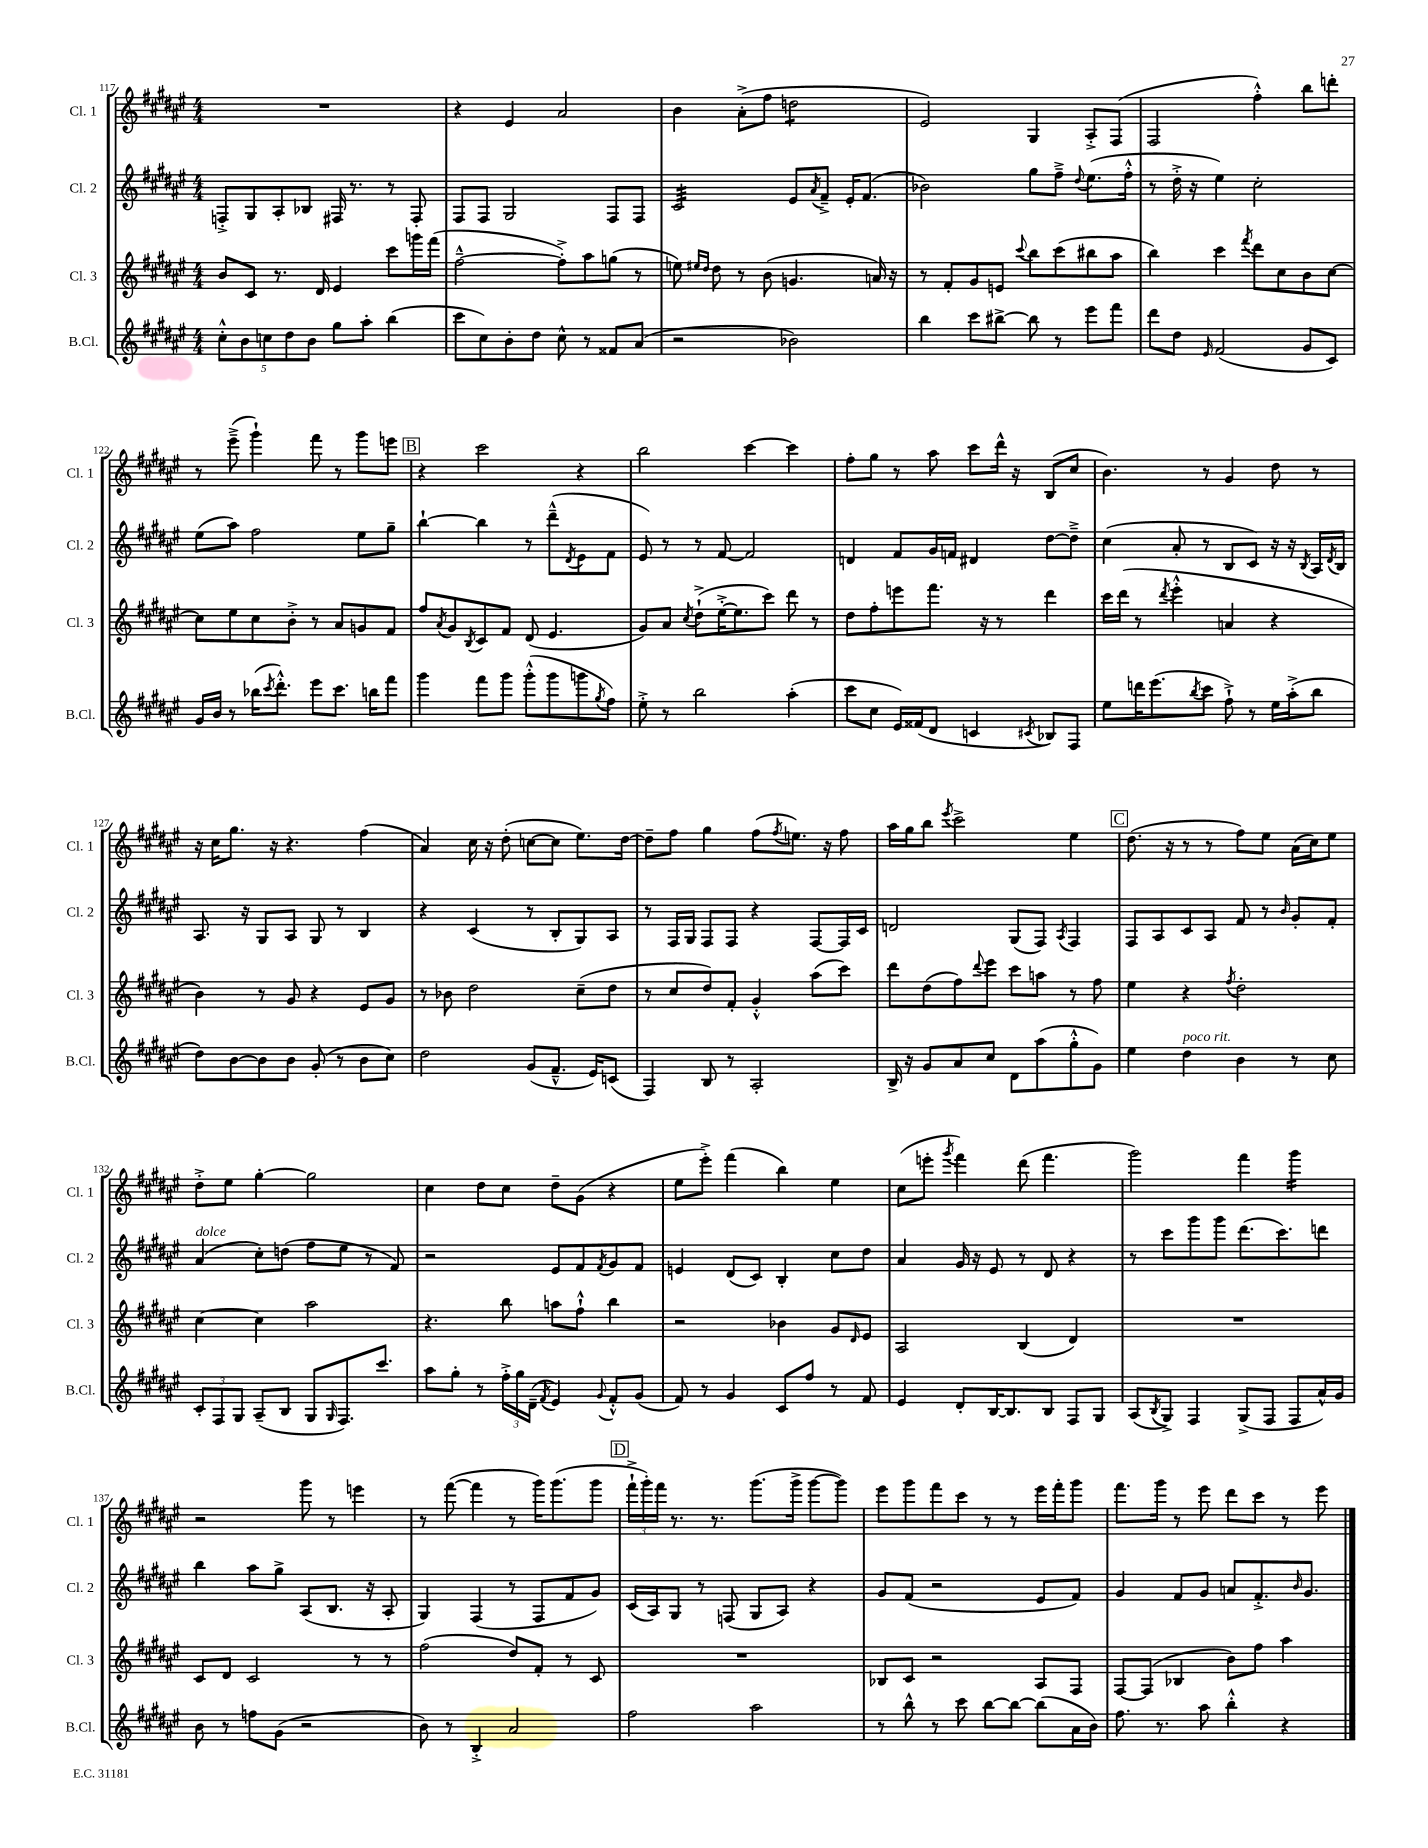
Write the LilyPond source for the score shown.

<<
\new StaffGroup <<
\new Staff = "s0" \with { instrumentName = "Cl. 1" shortInstrumentName = "Cl. 1" } {
    \clef treble \key fis \major \numericTimeSignature \time 4/4
    R1 |
    r4 eis'4 ais'2 |
    b'4 ais'8-.->( fis''8 d''2:8 |
    eis'2) gis4 ais8-.-> fis8( |
    fis2 fis''4-.-^) b''8 d'''8-. |
    r8 eis'''8--->( gis'''4-!) fis'''8 r8 gis'''8 e'''8 |
    \mark \markup { \box "B" } r4 cis'''2 r4 |
    b''2 cis'''4~ cis'''4 |
    fis''8-. gis''8 r8 ais''8 cis'''8 dis'''16-^ r16 b8( cis''8 |
    b'4.) r8 gis'4 dis''8 r8 |
    r16 cis''16 gis''8. r16 r4. fis''4( |
    ais'4) cis''16 r16 dis''8-.( c''8~ c''8 eis''8.) dis''16~ |
    dis''8-- fis''8 gis''4 fis''8( \acciaccatura { fis''8 } e''8.) r16 fis''8 |
    ais''16 gis''16 b''8 \acciaccatura { eis'''8 } cis'''2-> eis''4 |
    \mark \markup { \box "C" } dis''8.( r16 r8 r8 fis''8) eis''8 ais'16( cis''16) eis''8 |
    dis''8-.-> eis''8 gis''4~-. gis''2 |
    cis''4 dis''8 cis''8 dis''8-- gis'8( r4 |
    eis''8 eis'''8-.->) fis'''4( b''4) eis''4 |
    cis''8( e'''8-. \acciaccatura { gis'''8 } fis'''4) dis'''8( fis'''4. |
    gis'''2) fis'''4 gis'''4:16 |
    r2 gis'''8 r8 e'''4 |
    r8 fis'''8~( fis'''4 r8 gis'''16) gis'''8.( gis'''8 |
    \mark \markup { \box "D" } \tuplet 3/2 { fis'''16-!-> gis'''16-.) fis'''16 } r8. r8. gis'''8.( gis'''16-> gis'''8~ gis'''8) |
    eis'''8 gis'''8 fis'''8 cis'''8 r8 r8 eis'''16 fis'''16-. gis'''8 |
    fis'''8. gis'''16 r8 eis'''8 dis'''8 cis'''8 r8 eis'''8 \bar "|." |
}
\new Staff = "s1" \with { instrumentName = "Cl. 2" shortInstrumentName = "Cl. 2" } {
    \clef treble \key fis \major \numericTimeSignature \time 4/4
    f8-.-> gis8 ais8-. bes8 fis16 r8. r8 fis8-. |
    fis8 fis8 gis2 fis8 fis8 |
    cis'2:32 eis'8 \acciaccatura { ais'8 } fis'8---> eis'16-. fis'8.( |
    bes'2) gis''8 fis''8---> \appoggiatura { dis''8 } eis''8.( fis''16-.-^ |
    r8 dis''16-.-> r16 eis''4) cis''2-. |
    eis''8( ais''8) fis''2 eis''8 gis''8-- |
    \mark \markup { \box "B" } b''4~-! b''4 r8 dis'''8---^( \acciaccatura { dis'8 } eis'8 fis'8 |
    eis'8) r8 r8 fis'8~ fis'2 |
    d'4 fis'8 gis'16 f'16 dis'4 dis''8~ dis''8---> |
    cis''4( ais'8-. r8 b8 cis'8) r16 r16 \acciaccatura { b8 } ais16 \acciaccatura { dis'8 } b16 |
    ais8. r16 gis8 ais8 gis8 r8 b4 |
    r4 cis'4( r8 b8-. gis8) ais8 |
    r8 fis16 gis16 fis8 fis8 r4 fis8~ fis16 cis'16 |
    d'2 gis8( fis8) \acciaccatura { ais8 } fis4 |
    \mark \markup { \box "C" } fis8 ais8 cis'8 ais8 fis'8 r8 \grace { b'16 } gis'8-. fis'8-. |
    ais'4^\markup { \italic "dolce" }( cis''8-.) d''8( fis''8 eis''8 r8 fis'8) |
    r2 eis'8 fis'8 \acciaccatura { fis'8 } gis'8 fis'8 |
    e'4 dis'8( cis'8) b4-. cis''8 dis''8 |
    ais'4 gis'16 r16 eis'8 r8 dis'8 r4 |
    r8 cis'''8 gis'''8 gis'''8 dis'''8.( cis'''8.) d'''8 |
    b''4 ais''8 gis''8-> ais8( b8. r16 ais8-. |
    gis4) fis4( r8 fis8 fis'8 gis'8) |
    \mark \markup { \box "D" } cis'16( ais16) gis8 r8 f8( gis8 ais8) r4 |
    gis'8 fis'8( r2 eis'8 fis'8) |
    gis'4 fis'8 gis'8 a'8 fis'8.-.-> \grace { b'16 } gis'8. \bar "|." |
}
\new Staff = "s2" \with { instrumentName = "Cl. 3" shortInstrumentName = "Cl. 3" } {
    \clef treble \key fis \major \numericTimeSignature \time 4/4
    b'8 cis'8 r8. dis'16 eis'4 cis'''8 g'''16 fis'''16( |
    fis''2~---^ fis''8-.->) ais''8 g''8( r8 |
    e''8) \grace { eis''16 dis''16 } dis''8 r8 b'8( g'4. a'16) r16 |
    r8 fis'8-. gis'8 e'8 \appoggiatura { cis'''8 } b''8 cis'''8( bis''8 ais''8 |
    b''4) cis'''4 \acciaccatura { fis'''8 } dis'''8 cis''8 b'8 cis''8~ |
    cis''8 eis''8 cis''8 b'8-.-> r8 ais'8 g'8 fis'8 |
    \mark \markup { \box "B" } fis''8 \acciaccatura { ais'8 } gis'8 \acciaccatura { b8 } cis'8 fis'8 dis'8( eis'4. |
    gis'8) ais'8 \acciaccatura { cis''8 } dis''8-!->( eis''16~-.-> eis''8. cis'''8) dis'''8 r8 |
    dis''8 fis''8-. e'''8 fis'''8. r16 r8 dis'''4 |
    cis'''16 dis'''16( r8 \acciaccatura { dis'''8 } eis'''4-.-^ a'4 r4 |
    b'4) r8 gis'8 r4 eis'8 gis'8 |
    r8 bes'8 dis''2 cis''8--( dis''8 |
    r8 cis''8 dis''8) fis'8-. gis'4-.-^ ais''8( cis'''8) |
    dis'''8 dis''8( fis''8) \appoggiatura { dis'''8 } eis'''8 cis'''8 a''8 r8 fis''8 |
    \mark \markup { \box "C" } eis''4 r4 \acciaccatura { fis''8 } dis''2-. |
    cis''4~ cis''4 ais''2 |
    r4. b''8 a''8 fis''8-!-^ b''4 |
    r2 bes'4 gis'8 \grace { dis'16 } eis'8 |
    ais2 b4( dis'4) |
    R1 |
    cis'8 dis'8 cis'2 r8 r8 |
    fis''2( dis''8) fis'8-. r8 cis'8 |
    \mark \markup { \box "D" } R1 |
    bes8 cis'8 r2 ais8 fis8 |
    fis8~ fis8( bes4 b'8) fis''8 ais''4 \bar "|." |
}
\new Staff = "s3" \with { instrumentName = "B.Cl." shortInstrumentName = "B.Cl." } {
    \clef treble \key fis \major \numericTimeSignature \time 4/4
    \tuplet 5/4 { cis''8-.-^ b'8 c''8 dis''8 b'8 } gis''8 ais''8-. b''4( |
    cis'''8 cis''8) b'8-. dis''8 cis''8-^ r8 fisis'8 ais'8( |
    r2 bes'2) |
    b''4 cis'''8 bis''8~-> bis''8 r8 eis'''8 fis'''8 |
    dis'''8 dis''8 \grace { eis'16 } fis'2( gis'8 cis'8) |
    gis'16 b'16 r8 bes''16( \acciaccatura { cis'''8 } dis'''8.-.-^) eis'''8 cis'''8. b''16 fis'''8 |
    \mark \markup { \box "B" } gis'''4 fis'''8 gis'''8 gis'''8-.-^( gis'''8 g'''8 \acciaccatura { gis''8 } fis''8) |
    eis''8-.-> r8 b''2 ais''4-.( |
    cis'''8 cis''8 eis'16) fisis'16( dis'8 c'4 \acciaccatura { cis'8 } bes8) fis8 |
    eis''8 d'''16 eis'''8.( \acciaccatura { b''8 } cis'''8 fis''8-!->) r8 eis''16 ais''16-.->( b''8 |
    dis''8) b'8~ b'8 b'8 gis'8-.( r8 b'8 cis''8) |
    dis''2 gis'8( fis'8.---^ eis'16) c'8( |
    fis4) b8 r8 ais2-. |
    b16-> r16 gis'8 ais'8 cis''8 dis'8 ais''8( gis''8-.-^ gis'8) |
    \mark \markup { \box "C" } eis''4 dis''4^\markup { \italic "poco rit." } b'4 r8 cis''8 |
    \tuplet 3/2 { cis'8-. fis8 gis8 } ais8--( b8 gis8 \grace { gis16 } fis8.) cis'''8. |
    ais''8 gis''8-. r8 \tuplet 3/2 { fis''16-.-> gis''16 dis'16--( } \acciaccatura { fis'8 } eis'4) \appoggiatura { gis'8 } fis'8-.-^ gis'8( |
    fis'8) r8 gis'4 cis'8 fis''8 r8 fis'8 |
    eis'4 dis'8-. b16~ b8. b8 fis8 gis8 |
    ais8( \acciaccatura { b8 } gis8->) fis4 gis8->( fis8 fis8 ais'16-^) gis'16 |
    b'8 r8 f''8 gis'8( r2 |
    b'8) r8 b4-.-> ais'2 |
    \mark \markup { \box "D" } fis''2 ais''2 |
    r8 b''8-^ r8 cis'''8 b''8~ b''8~ b''8( ais'16 b'16) |
    fis''8. r8. ais''8 b''4-.-^ r4 \bar "|." |
}
>>
>>
\layout { \context { \Score currentBarNumber = #117 } }
